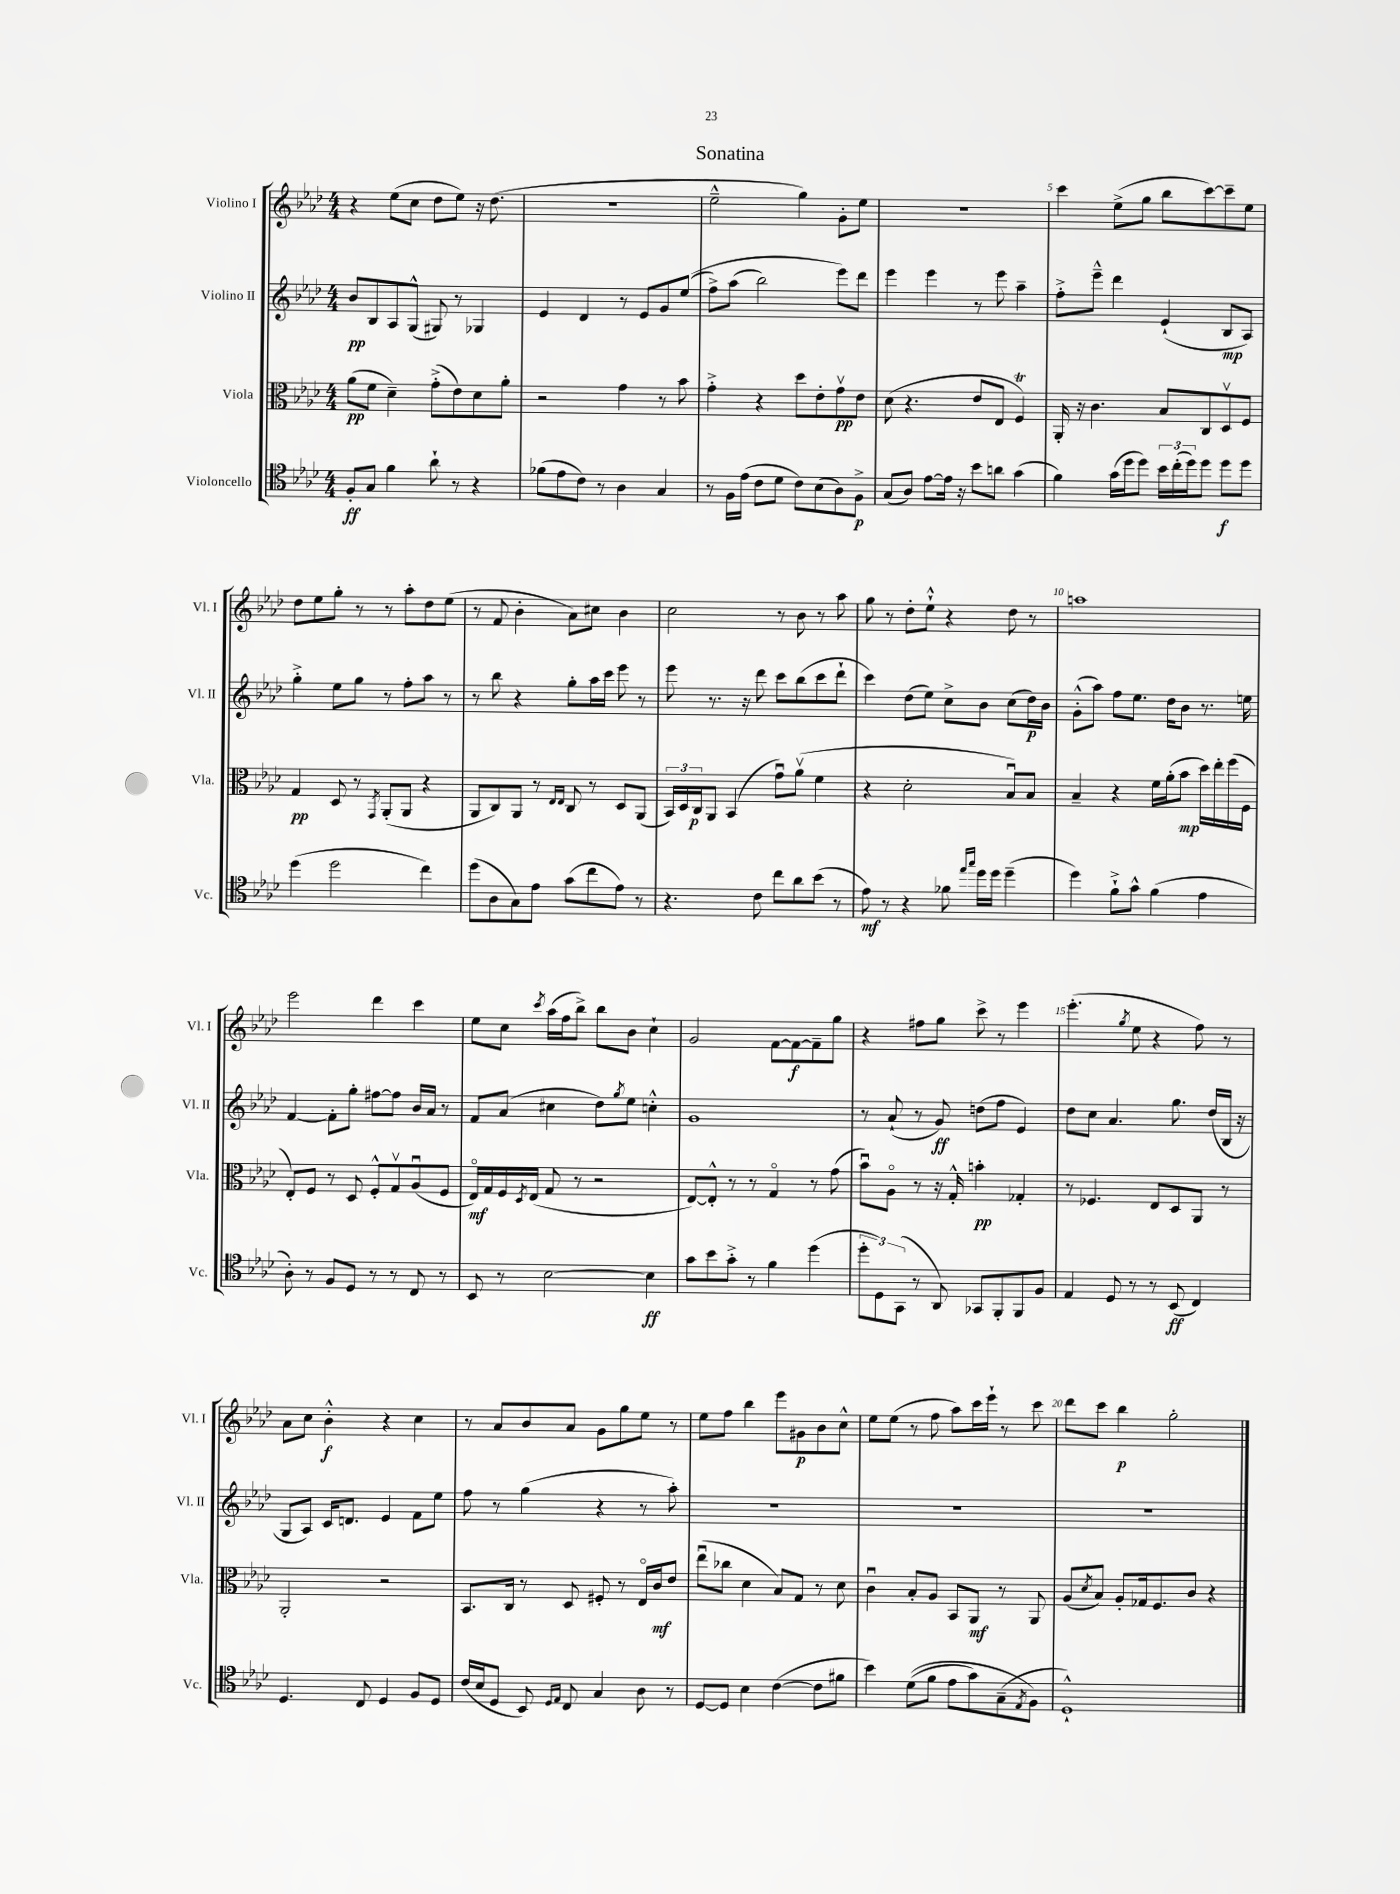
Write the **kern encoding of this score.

**kern	**kern	**kern	**kern
*staff4	*staff3	*staff2	*staff1
*clefC4	*clefC3	*clefG2	*clefG2
*k[b-e-a-d-]	*k[b-e-a-d-]	*k[b-e-a-d-]	*k[b-e-a-d-]
*M4/4	*M4/4	*M4/4	*M4/4
8F'	(8a-	8b-	4r
8G	8f	8B-	.
4f	4d-~)	8A-	(8ee-
.	.	(8G^^	8cc
8a-`	(8g'^	8G#)	8dd-
8r	8e-)	8r	8ee-)
4r	8d-	4G-	16r
.	.	.	(8.dd-
.	8a-'	.	.
=	=	=	=
(8f-	2r	4e-	1r
8e-	.	.	.
8c)	.	4d-	.
8r	.	.	.
4A-	4g	8r	.
.	.	8e-	.
4G	8r	8g	.
.	8b-	&((8ee-	.
=	=	=	=
8r	4g'^	8ff^)	2ee-~^^
16F	.	(8aa-	.
(16e-	.	.	.
8c	4r	2bb-)	.
8d-	.	.	.
8c)	8dd-	.	4gg)
(8B-	8e-'	.	.
8A-)	8gv	8eee-&)	8g'
8F^	8e-	8ddd-	8ee-
=	=	=	=
(8G	(8d-	4eee-	1r
8A-)	4.r	.	.
[8e-	.	4eee-	.
16e-]	.	.	.
16r	.	.	.
8b-	8e-	8r	.
8a	8E-	8eee-	.
(4g	4F)	4aa-~	.
=	=	=	=
4f)	16AA-'	8ff'^	4ccc
.	16r	.	.
.	4.c	8eee-~^^	.
(16g	.	4ddd-	(8ee-^
16dd-	.	.	.
8dd-)	.	.	8gg
24b-	8B-	(4e-`	8bb-
(24cc'	.	.	.
24dd-)	.	.	.
8dd-	8C	.	[8ccc)
8dd-	8D-v	8B-	8ccc~]
8dd-	8F	8A-)	8ee-
=	=	=	=
(4dd-	4G	4gg'^	8dd-
.	.	.	8ee-
2dd-	8D-	8ee-	8gg'
.	8r	8gg	8r
.	8qGG	.	.
.	(8AA-'	8r	8r
.	8AA-	8ff'	8aa-'
4cc)	4r	8aa-	8dd-
.	.	8r	(8ee-
=	=	=	=
(8dd-	8AA-	8r	8r
8A-	8C)	8bb-	8f
8G)	8AA-	4r	4b-'
8e-	8r	.	.
.	16qqE-	.	.
.	16qqE-	.	.
(8g	8C	8gg'	8a-)
8cc	8r	16aa-	8cc#
.	.	16ccc	.
8e-)	8D-	8eee-	4b-
8r	(8AA-	8r	.
=	=	=	=
4.r	24BB-)	8eee-	2cc
.	24D-	.	.
.	24C	.	.
.	8AA-	8.r	.
.	(4BB-	.	.
.	.	16r	.
8c	.	8ddd-	.
8cc	8gu)	8ccc	8r
8a-	(8a-v	(8bb-	8b-
(8b-	4f	8ccc	8r
8r	.	8ddd-`	8aa-
=	=	=	=
8e-)	4r	4ccc)	8gg
8r	.	.	8r
4r	2d-'	(8dd-	8dd-'
.	.	8ee-)	8ee-`^^
8f-	.	8cc^	4r
16qqee-	.	.	.
16qqgg	.	.	.
16dd-	.	8b-	.
16dd-	.	.	.
(4dd-~	8B-u)	(8cc	8dd-
.	8B-	16dd-)	8r
.	.	16b-	.
=	=	=	=
4dd-)	4B-~	(8g'^^	1aa
.	.	8aa-)	.
8f`^	4r	8ff	.
8g^^	.	8.ee-	.
(4f	16f	.	.
.	(16a-'	16dd-	.
.	8b-	8b-	.
4e-	16dd-)	8.r	.
.	16ee-'	.	.
.	(16ff	.	.
.	16F	16ee	.
=	=	=	=
8A-')	8E-')	[4f	2eee-
8r	8F	.	.
8F	8r	8f']	.
8D-	8D-	8gg'	.
8r	8F'^^	[8ff#	4ddd-
8r	8Gv	8ff#]	.
8C	(8A-u	16b-	4ccc
.	.	16a-	.
8r	8F	8r	.
=	=	=	=
8BB-	16E-o)	8f	8ee-
.	16G	.	.
8r	16F	(8a-	8cc
.	8qD-	.	.
.	(16E-	.	.
.	.	.	8qccc
[2B-	8G	4cc#	(16aa-
.	.	.	16ff
.	8r	.	8bb-^)
.	2r	8dd-)	8bb-
.	.	8qgg	.
.	.	8ee-	8b-
4B-]	.	4cc'^^	4cc`
=	=	=	=
8g	[8E-)	1g	2g
8b-	8E-'^^]	.	.
8g'^	8r	.	.
8r	8r	.	.
4f	4Go	.	[8f
.	.	.	8f_
(4dd-	8r	.	8f~]
.	(8g	.	8gg
=	=	=	=
12dd-'	8b-u)	8r	4r
12D-)	.	.	.
.	8A-o	(8a-`	.
(12GG	.	.	.
8r	8r	8r	8ff#
8AA-)	16r	8g)	8gg
.	16G'^^	.	.
8GG-	4b'	(8dd	8ccc^
8FF'	.	8ff	8r
8FF	4G-'	4e-)	4eee-
8F	.	.	.
=	=	=	=
4E-	8r	8dd-	(4.eee-'
.	4.F-	8cc	.
8D-	.	4.a-	.
.	.	.	8qgg
8r	.	.	8ee-
8r	8E-	.	4r
(8BB-	8D-	8.gg	.
4C)	8AA-	.	8ff)
.	.	(16dd-	.
.	8r	16B-	8r
.	.	16r	.
=	=	=	=
4.D-	2AA-'	8G	8a-
.	.	8A-)	8cc
.	.	16c	4b-'^^
.	.	8.d	.
8C	.	.	.
4D-	2r	4e-	4r
8F	.	8f	4cc
8D-	.	8ee-	.
=	=	=	=
(16c	8.BB-	8ff	8r
16B-	.	.	.
8D-	.	8r	8a-
.	16C	.	.
8BB-)	8r	(4gg	8b-
16qqD-	.	.	.
16qqE-	.	.	.
8C	8D-	.	8a-
4G	8F#'	4r	8g
.	8r	.	8gg
8A-	16E-o	8r	8ee-
.	16c	.	.
8r	8e-	8aa-')	8r
=	=	=	=
[8D-	(8ee-u	1r	8ee-
8D-]	8cc-	.	8ff
4B-	4d-	.	4bb-
([4c	8B-)	.	8eee-
.	8G	.	8g#
8c]	8r	.	8b-
8f#	8d-	.	8cc^^
=	=	=	=
4b-)	4cu	1r	8ee-
.	.	.	(8ee-
&((8d-	8B-'	.	8r
8f	8A-	.	8ff
8e-	8BB-	.	8aa-)
8g)	8AA-	.	16ccc
.	.	.	16eee-`
(8G~	8r	.	8r
8qE-	.	.	.
8F&)	8AA-	.	8ccc
=	=	=	=
1D-`^^)	(8A-	1r	8ddd-
.	8qd-	.	.
.	8B-)	.	8ccc
.	8A-'	.	4bb-
.	16G-	.	.
.	8.F	.	.
.	.	.	2gg'
.	8c	.	.
.	4r	.	.
==	==	==	==
*-	*-	*-	*-
